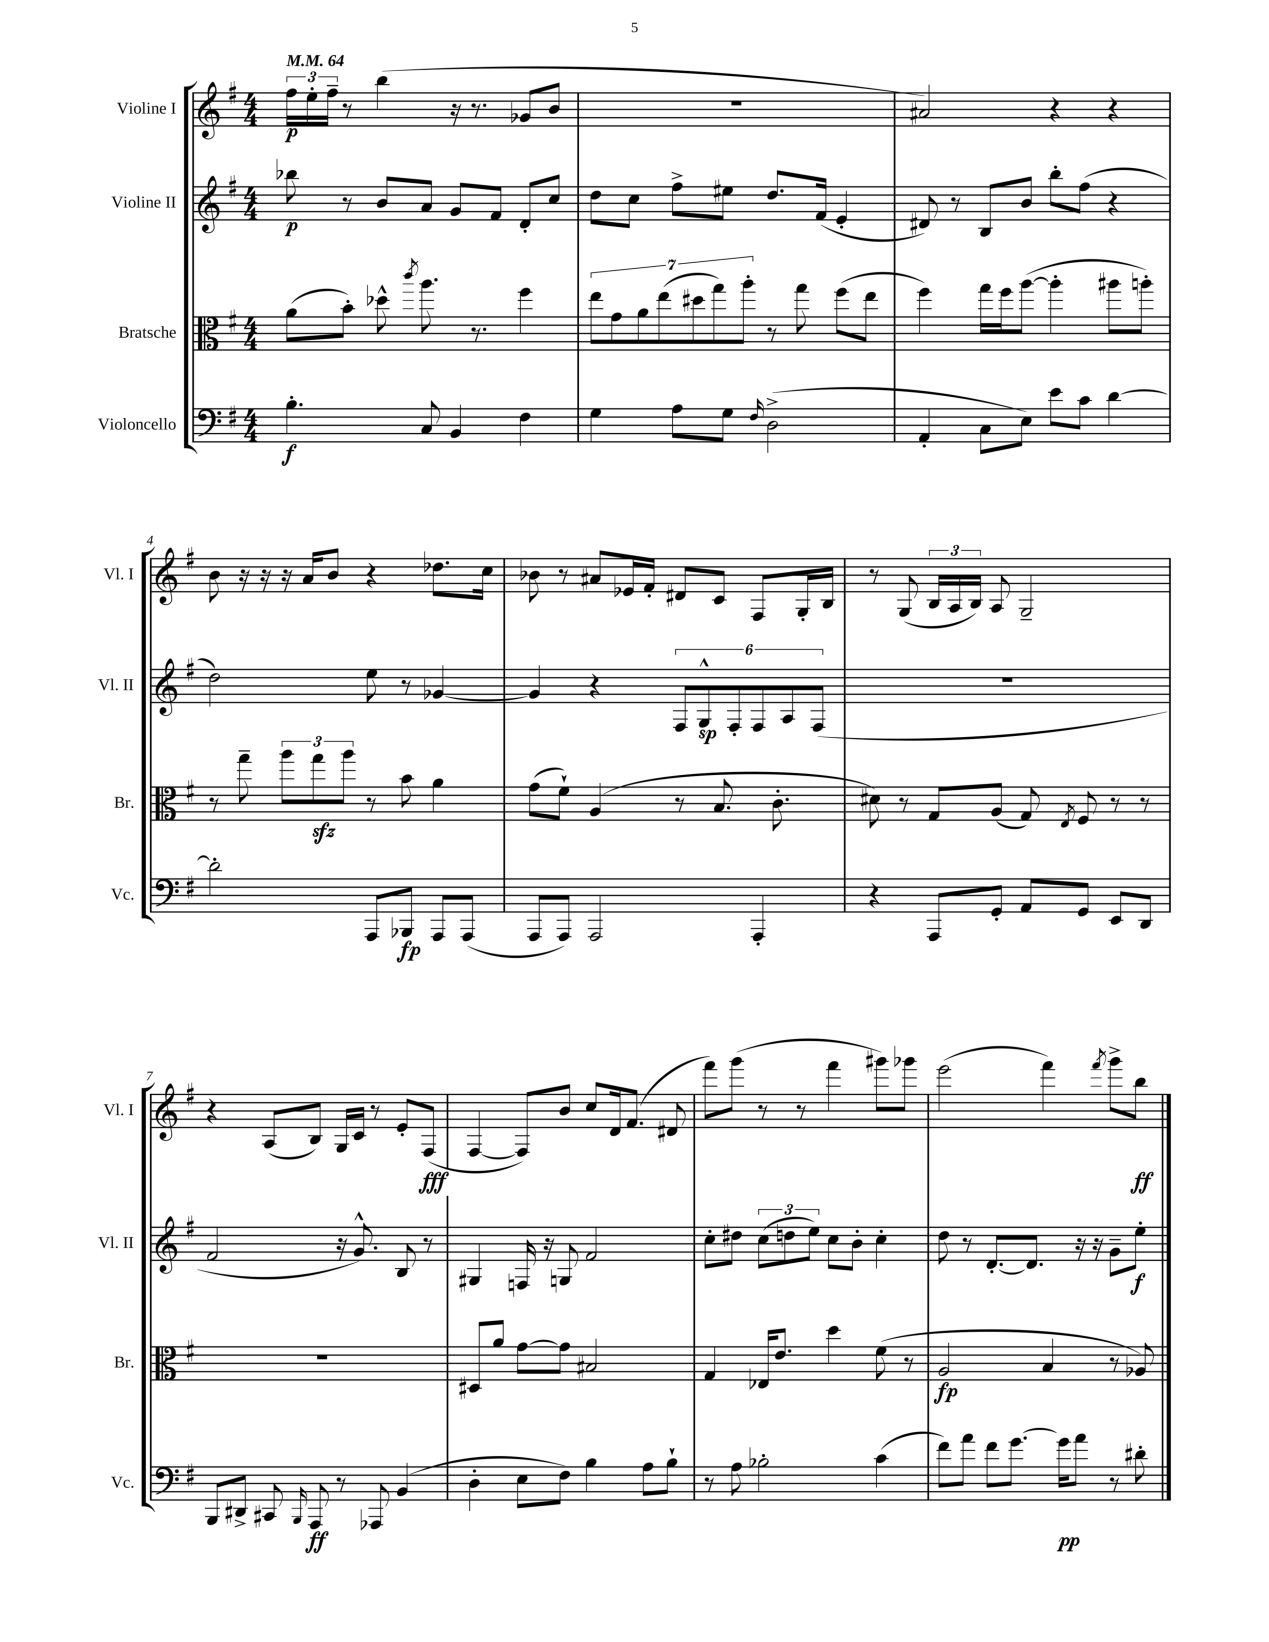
<<
\new StaffGroup <<
\new Staff = "s0" \with { instrumentName = "Violine I" shortInstrumentName = "Vl. I" } {
    \clef treble \key g \major \numericTimeSignature \time 4/4 \tempo 4 = 64
    \autoBeamOff \tuplet 3/2 { fis''16[\p e''16-. fis''16]-- } r8 b''4( r16 r8. ges'8[ b'8] |
    R1 |
    ais'2) r4 r4 |
    b'8 r16 r16 r16 a'16[ b'8] r4 des''8.[ c''16] |
    bes'8 r8 ais'8[ ees'16 fis'16]-. dis'8[ c'8] fis8[ g16-. b16] |
    r8 g8( \tuplet 3/2 { b16[ a16 b16]) } a8 g2-- |
    r4 a8[( b8]) g16[ c'16] r8 e'8[-. fis8]\fff( |
    fis4~ fis8[) b'8] c''8[ d'16 fis'8.]( dis'8 |
    fis'''8[) g'''8]( r8 r8 fis'''4 gis'''8[) ges'''8] |
    e'''2( fis'''4) \acciaccatura { fis'''8 } g'''8[-> b''8]\ff \bar "|." |
}
\new Staff = "s1" \with { instrumentName = "Violine II" shortInstrumentName = "Vl. II" } {
    \clef treble \key g \major \numericTimeSignature \time 4/4
    \autoBeamOff bes''8\p r8 b'8[ a'8] g'8[ fis'8] d'8[-. c''8] |
    d''8[ c''8] fis''8[-> eis''8] d''8.[ fis'16]( e'4-. |
    dis'8) r8 b8[ b'8] b''8[-. fis''8]( r4 |
    d''2) e''8 r8 ges'4~ |
    ges'4 r4 \tuplet 6/4 { fis8[ g8-^\sp fis8-. fis8 a8 fis8]( } |
    R1 |
    fis'2 r16 g'8.-^) b8 r8 |
    gis4 f16 r16 g8 fis'2 |
    c''8[-. dis''8] \tuplet 3/2 { c''8[( d''8 e''8]) } c''8[ b'8]-. c''4-. |
    d''8 r8 d'8.[~-. d'8.] r16 r16 g'8[-- e''8]-.\f \bar "|." |
}
\new Staff = "s2" \with { instrumentName = "Bratsche" shortInstrumentName = "Br." } {
    \clef alto \key g \major \numericTimeSignature \time 4/4
    \autoBeamOff a'8[( b'8]-.) des''8-^ \acciaccatura { c'''8 } a''8. r8. fis''4 |
    \tuplet 7/4 { e''8[ g'8 a'8 e''8( dis''8 g''8) a''8]-. } r8 g''8 fis''8[( e''8] |
    fis''4) g''16[ fis''16 a''8]~( a''4-. ais''8[ a''8]-.) |
    r8 g''8-- \tuplet 3/2 { a''8[ g''8\sfz a''8] } r8 b'8 a'4 |
    g'8[( fis'8]-!) a4( r8 b8. c'8.-. |
    dis'8) r8 g8[ a8]( g8) \acciaccatura { e8 } fis8 r8 r8 |
    R1 |
    dis8[ a'8] g'8[~ g'8] bis2 |
    g4 ees16[ e'8.] d''4 fis'8( r8 |
    a2\fp b4 r8 aes8) \bar "|." |
}
\new Staff = "s3" \with { instrumentName = "Violoncello" shortInstrumentName = "Vc." } {
    \clef bass \key g \major \numericTimeSignature \time 4/4
    \autoBeamOff b4.-.\f c8 b,4 fis4 |
    g4 a8[ g8] \grace { fis16 } d2->( |
    a,4-. c8[ e8]) e'8[ c'8] d'4~ |
    d'2-. a,,8[ bes,,8]\fp a,,8[ a,,8]( |
    a,,8[ a,,8]) a,,2 a,,4-. |
    r4 a,,8[ g,8]-. a,8[ g,8] e,8[ d,8] |
    b,,8[ dis,8]-> cis,8 \grace { b,,16 } a,,8\ff r8 aes,,8 b,4( |
    d4-. e8[ fis8]) b4 a8[ b8]-! |
    r8 a8 bes2-. c'4( |
    fis'8[) a'8] fis'8[ g'8.]~ g'16[\pp a'8] r8 dis'8-. \bar "|." |
}
>>
>>
